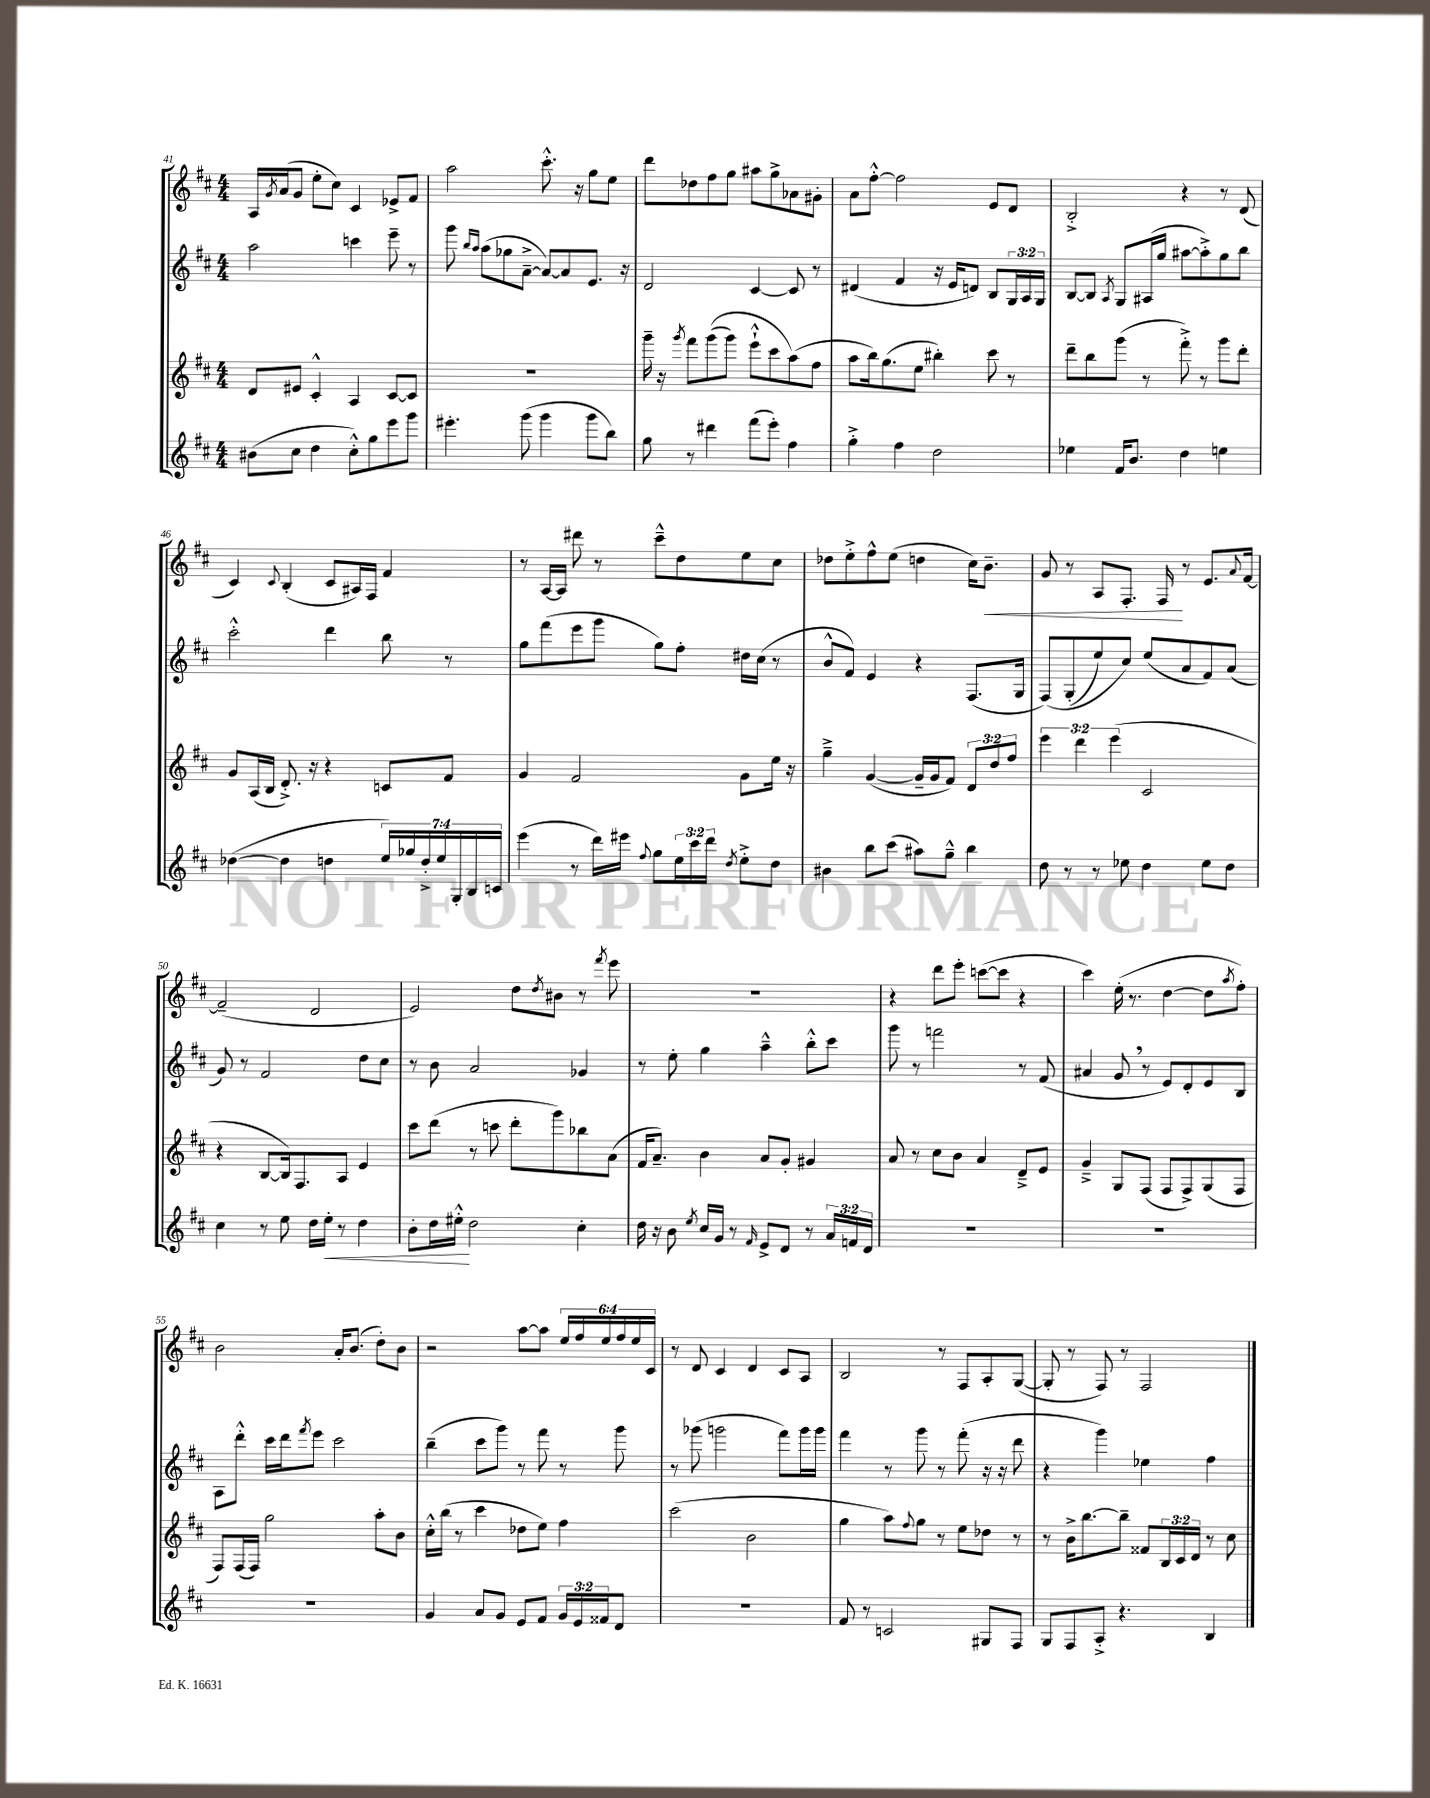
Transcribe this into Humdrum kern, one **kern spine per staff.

**kern	**kern	**kern	**kern
*staff4	*staff3	*staff2	*staff1
*clefG2	*clefG2	*clefG2	*clefG2
*k[f#c#]	*k[f#c#]	*k[f#c#]	*k[f#c#]
*M4/4	*M4/4	*M4/4	*M4/4
(8b#	8d	2aa	16A
.	.	.	8qg
.	.	.	(16a
8cc#	8e#	.	8g
4dd	4c#'^^	.	8ee'
.	.	.	8cc#)
8cc#'^^)	4A	4ccc	4c#
8gg	.	.	.
8eee	[8c#	8eee~	8e-^
8ggg	8c#]	8r	8f#
=	=	=	=
4.eee#'	1r	8ggg	2aa
.	.	16qqbb	.
.	.	16qqaa	.
.	.	(8aa	.
.	.	8gg-	.
(8ggg	.	[8a~^	.
4ggg	.	8a_)	8.ccc#'^^
.	.	8a]	.
.	.	.	16r
8ggg	.	8.e	8gg
8bb)	.	.	8ee
.	.	16r	.
=	=	=	=
8gg	16ggg~	2d	8ddd
.	16r	.	.
.	8qggg	.	.
8r	8fff#	.	8dd-
4ddd#	&((8ggg	.	8ff#
.	8ggg)	.	8gg
(8fff#	8eee`^^	[4c#	8aa#
8eee')	8ccc#	.	8gg^
4ff#	(8aa&)	8c#]	8a-
.	8ff#	8r	8g#'
=	=	=	=
4gg'^	8aa	(4d#	8a
.	16bb)	.	[8ff#'^^
.	(8.gg	.	.
4ff#	.	4f#	2ff#]
.	8ee	.	.
2dd	4bb#')	16r	.
.	.	16e	.
.	.	8d)	.
.	8ccc#	8B	8e
.	8r	24G	8d
.	.	24A	.
.	.	24G	.
=	=	=	=
4ee-	8ddd~	[8B	2B'^
.	8bb	8B]	.
.	.	8qA	.
16f#	(8ggg	8G	.
8.b	.	.	.
.	8r	(16A#	.
.	.	16gg	.
4dd	8fff#'^)	[8aa#	4r
.	8r	8aa#'^])	.
4ee	8ggg	8gg	8r
.	8ddd'	8bb	(8d
=	=	=	=
([4dd-	8g	2ccc#'^^	4c#)
.	(16A	.	.
.	16B	.	.
.	.	.	8qqc#
4dd-]	8.d'^)	.	(4B'
.	16r	.	.
4dd	4r	4ddd	8c#
.	.	.	16A#)
.	.	.	16F#
28ee)	8c	8bb	4f#
28gg-	.	.	.
28dd'^	.	.	.
28ee	.	.	.
.	8f#	8r	.
28G'	.	.	.
28B	.	.	.
28c	.	.	.
=	=	=	=
(4eee	4g	8gg	8r
.	.	(8fff#	[16A
.	.	.	16A]
8r	2f#	8eee	8ddd#
16ddd)	.	8ggg	8r
16eee#	.	.	.
8qqff#	.	.	.
8gg	.	8gg)	8ccc#~^^
24ee	.	8ff#'	8dd
24ccc#	.	.	.
24ddd	.	.	.
8qdd	.	.	.
8ee'^	8g	16dd#	8ee
.	.	(16cc#	.
8dd	16ee	8r	8cc#
.	16r	.	.
=	=	=	=
4b#	4gg~^	8b^^	8dd-
.	.	8f#)	8ee'^
8bb	([4g	4e	8ff#^^
(8ccc#	.	.	(8ee
8aa#)	16g~]	4r	4dd
.	16g	.	.
8gg~^^	8f#)	.	.
4bb	12d	(8.F#	16cc#)
.	.	.	8.b~
.	12dd	.	.
.	12ff#	.	.
.	.	16G	.
=	=	=	=
8dd	6eee	&(8F#)	8g
8r	.	(8G'	8r
.	6ddd	.	.
8r	.	8ee)	8A
.	(6eee	.	.
8ee-	.	8cc#&)	8.F#'
4dd	2c#	(8ee	.
.	.	.	16F#
.	.	8a	8r
8ee-	.	8f#)	8.e
8dd	.	(8a	.
.	.	.	8qqa
.	.	.	[16f#
=	=	=	=
4cc#	4r	8g)	(2f#~]
.	.	8r	.
8r	[8B	2f#	.
8ee	16B])	.	.
.	8.F#	.	.
16dd	.	.	2d
16ee'	.	.	.
8r	8A	.	.
4dd	4e	8dd	.
.	.	8cc#	.
=	=	=	=
8b'	8ccc#	8r	2e)
16dd	(8ddd	8b	.
16ee#'^^	.	.	.
2dd	8r	2a	.
.	8ccc	.	.
.	8ddd'	.	8dd
.	.	.	8qdd
.	8ggg)	.	8b#
4cc#'	8bb-	4g-	8r
.	.	.	8qfff#
.	(8a	.	8eee
=	=	=	=
16dd	16f#	8r	1r
16r	8.a~)	.	.
8b	.	8ee'	.
8qee	.	.	.
16cc#	4b	4gg	.
16g	.	.	.
8r	.	.	.
16qqf#	.	.	.
8e^	8a	4aa~^^	.
8d	8g'	.	.
8r	4g#	8bb'^^	.
24a	.	8ccc#	.
24f	.	.	.
24d	.	.	.
=	=	=	=
1r	8a	8ggg	4r
.	8r	8r	.
.	8cc#	2fff	8ddd
.	8b	.	8eee'
.	4a	.	([8ccc
.	.	.	8ccc]
.	8d~^	8r	4r
.	8e	(8f#	.
=	=	=	=
1r	4g~^	4a#	4ccc#)
.	8G	8g	(16ee'
.	.	.	8.r
.	(8F#	8r	.
.	8F#	8e)	[4dd
.	8F#^)	8d'	.
.	(8G	8e	8dd]
.	.	.	8qaa
.	8F#	8B	8ff#')
=	=	=	=
1r	8F#)	8A	2b
.	(16F#	8ddd'^^	.
.	16F#)	.	.
.	2gg	16ccc#	.
.	.	16ddd	.
.	.	8qfff#	.
.	.	8eee	.
.	.	2ccc#	16a'
.	.	.	(8.b
.	8aa'	.	8dd')
.	8b	.	8b
=	=	=	=
4g	16cc#'^^	(4bb~	2r
.	(16bb	.	.
.	8r	.	.
8a	4ccc#	8ccc#	.
8g	.	8ggg)	.
8e	8dd-	8r	[8aa
8f#	8ee)	8fff#	8aa]
24g	4ff#	8r	24ee
24e	.	.	24ff#
24f##	.	.	24ee
8d	.	8ggg	24ff#
.	.	.	24ee
.	.	.	24c#
=	=	=	=
1r	(2ccc#	8r	8r
.	.	(8ggg-	8d
.	.	2ggg	4c#
.	2b	.	4d
.	.	8fff#)	8c#
.	.	16ggg	8A
.	.	16ggg	.
=	=	=	=
8f#	4gg	4fff#	2B
8r	.	.	.
2c	8aa)	8r	.
.	8qqff#	.	.
.	8gg	8ggg	.
.	8r	8r	8r
.	8ee	(8fff#'	8F#
8G#	8dd-	16r	8A'
.	.	16r	.
8F#	8r	8ddd	([8G
=	=	=	=
8G	8r	4r	8G']
8F#	16b^	.	8r
.	[8.bb	.	.
8A'^	.	4ggg)	8F#)
4.r	8bb~]	.	8r
.	8f##	4ee-	2F#
.	24B	.	.
.	24c#	.	.
.	24d	.	.
4B	8r	4ff#	.
.	8cc#	.	.
==	==	==	==
*-	*-	*-	*-
